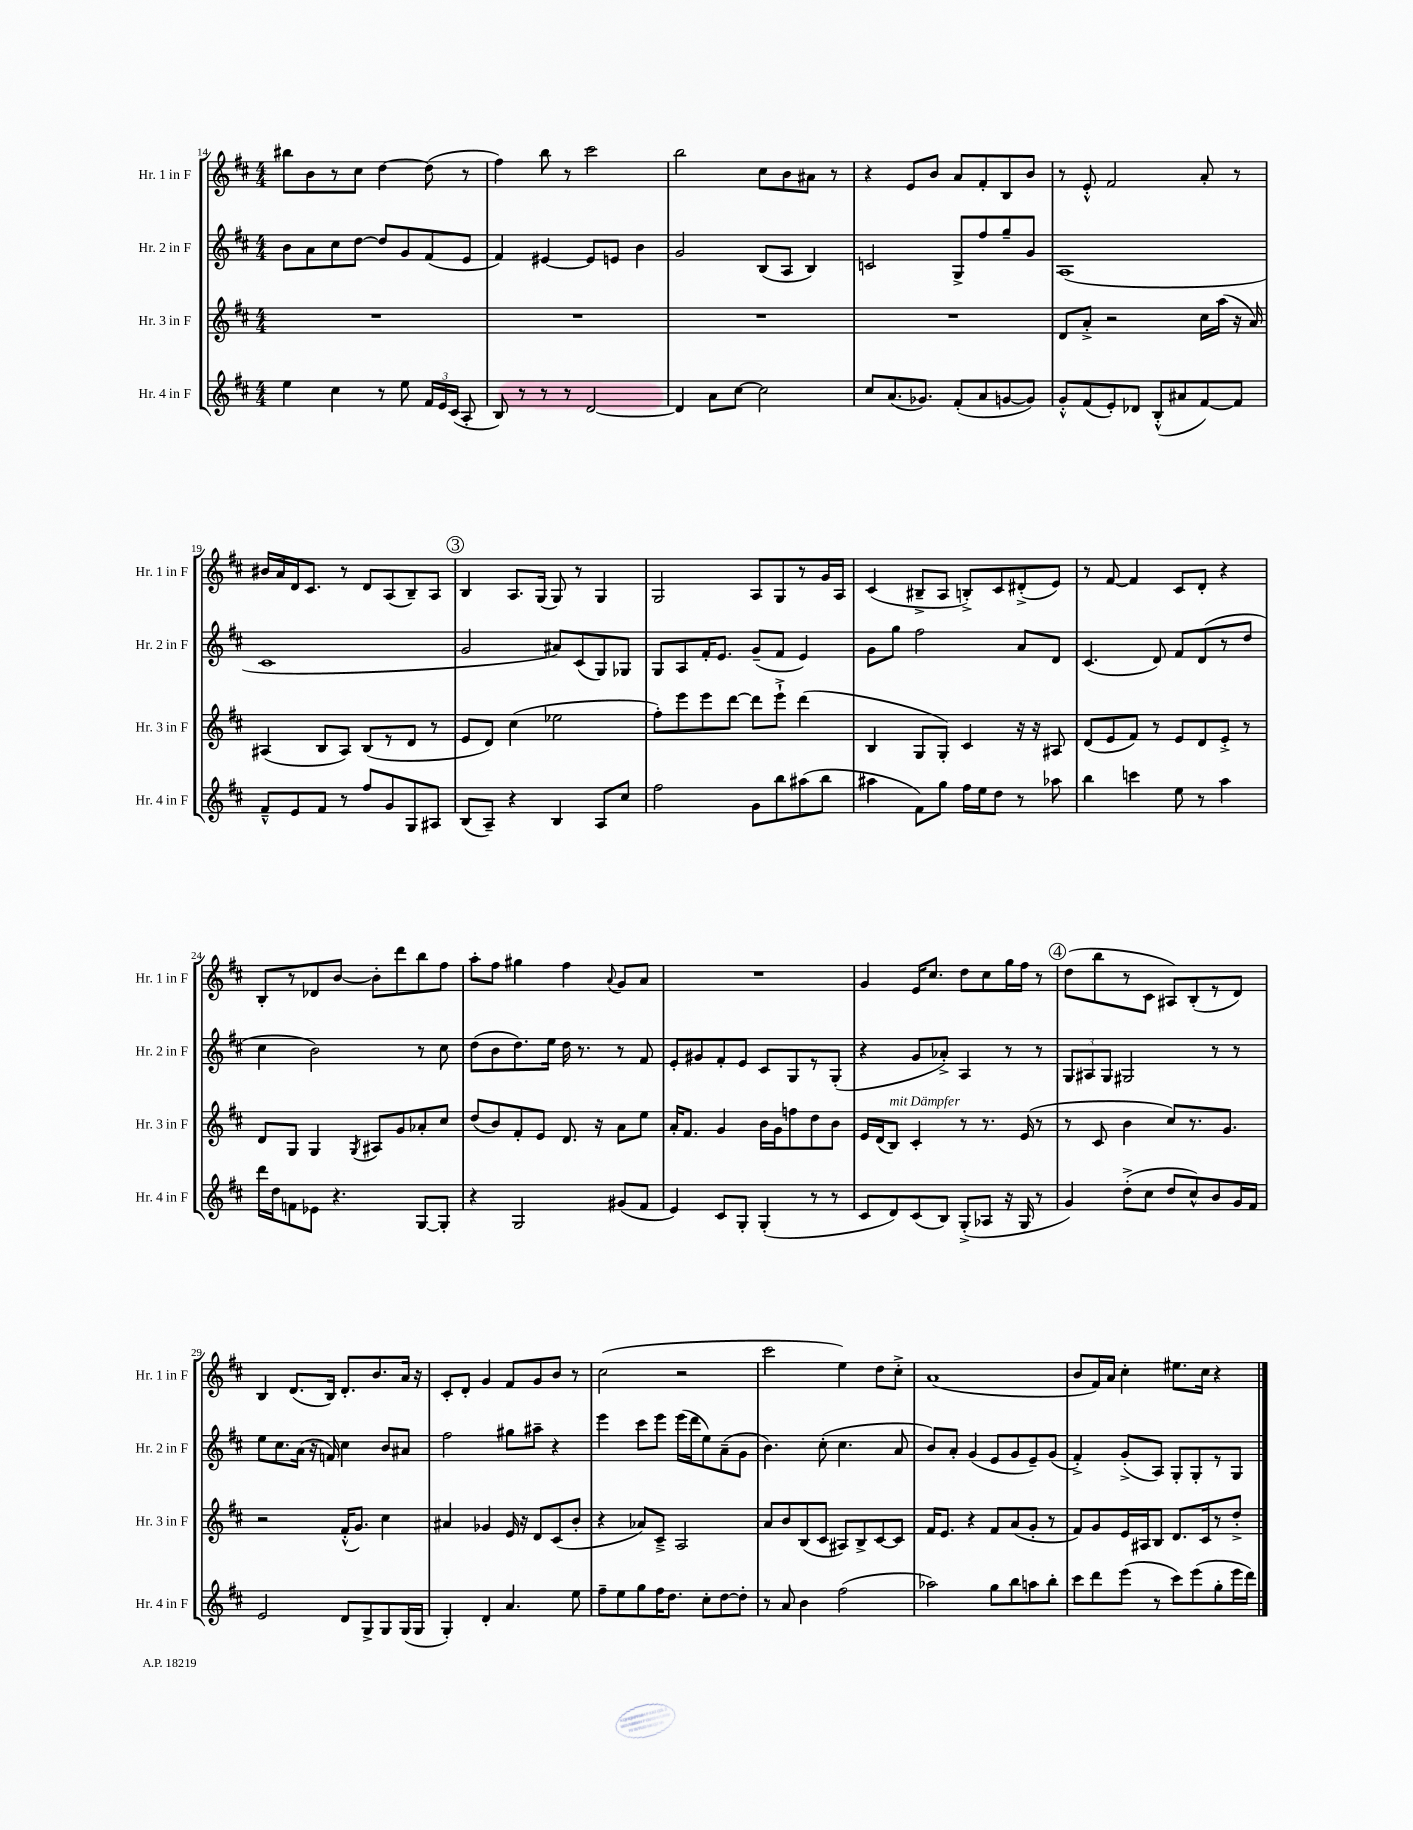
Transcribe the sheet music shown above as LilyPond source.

<<
\new StaffGroup <<
\new Staff = "s0" \with { instrumentName = "Hr. 1 in F" shortInstrumentName = "Hr. 1 in F" } {
    \clef treble \key d \major \numericTimeSignature \time 4/4
    \autoBeamOff bis''8[ b'8 r8 cis''8] d''4~ d''8( r8 |
    fis''4) b''8 r8 cis'''2 |
    b''2 cis''8[ b'8 ais'8] r8 |
    r4 e'8[ b'8] a'8[ fis'8-. b8 b'8] |
    r8 e'8-.-^ fis'2 a'8-. r8 |
    bis'16[ a'16 d'16 cis'8.] r8 d'8[ a8( b8--) a8] |
    \mark \markup { \circle "3" } b4 a8.[ g16]( g8) r8 g4 |
    g2 a8[ g8 r8 g'16 a16] |
    cis'4( bis8[---> a8] b8[-.->) cis'8 dis'8-.->( e'8]) |
    r8 fis'8~ fis'4 cis'8[ d'8]-. r4 |
    b8[-. r8 des'8 b'8]~ b'8[-. d'''8 b''8 fis''8] |
    a''8[-. fis''8] gis''4 fis''4 \appoggiatura { a'8 } g'8[ a'8] |
    R1 |
    g'4 e'16[ cis''8.] d''8[ cis''8 g''16 fis''16] r8 |
    \mark \markup { \circle "4" } d''8[( b''8 r8 cis'8] ais8[) b8-.( r8 d'8]) |
    b4 d'8.[( b16]) d'8.[-. b'8. a'16] r16 |
    cis'8[-. d'8]-. g'4 fis'8[ g'8 b'8] r8 |
    cis''2( r2 |
    cis'''2 e''4) d''8[ cis''8]-.-> |
    a'1( |
    b'8[ fis'16) a'16] cis''4-. eis''8.[ cis''16] r4 \bar "|." |
}
\new Staff = "s1" \with { instrumentName = "Hr. 2 in F" shortInstrumentName = "Hr. 2 in F" } {
    \clef treble \key d \major \numericTimeSignature \time 4/4
    \autoBeamOff b'8[ a'8 cis''8 d''8]~ d''8[ g'8 fis'8( e'8] |
    fis'4) eis'4~ eis'8[ e'8] b'4 |
    g'2 b8[( a8] b4) |
    c'2 g8[-> fis''8 g''8-- g'8] |
    a1( |
    cis'1 |
    \mark \markup { \circle "3" } g'2 ais'8[) cis'8( g8) ges8] |
    g8[ a8 fis'16-. e'8.] g'8[--( fis'8] e'4) |
    g'8[ g''8] fis''2 a'8[ d'8] |
    cis'4.( d'8) fis'8[ d'8( r8 d''8] |
    cis''4 b'2) r8 cis''8 |
    d''8[( b'8 d''8.) e''16] d''16 r8. r8 fis'8 |
    e'8[-. gis'8 fis'8-. e'8] cis'8[ g8 r8 g8]-.( |
    r4 g'8[ aes'8]-.->) a4 r8 r8 |
    \mark \markup { \circle "4" } \tuplet 3/2 { g8[ ais8 g8] } gis2 r8 r8 |
    e''8[ cis''8. a'16]( r16 f'16) cis''4 b'8[ ais'8] |
    fis''2 gis''8[ ais''8]-- r4 |
    e'''4 cis'''8[ e'''8] e'''16[( d'''16 e''8) a'8--( g'8] |
    b'4.) cis''8-.( cis''4. a'8 |
    b'8[) a'8]-. g'4( e'8[ g'8 e'8--) g'8]( |
    fis'4-.->) g'8[-.->( a8]) g8[-. g8-. r8 g8] \bar "|." |
}
\new Staff = "s2" \with { instrumentName = "Hr. 3 in F" shortInstrumentName = "Hr. 3 in F" } {
    \clef treble \key d \major \numericTimeSignature \time 4/4
    \autoBeamOff R1 |
    R1 |
    R1 |
    R1 |
    d'8[ a'8]-.-> r2 cis''16[ a''16]( r16 a'16) |
    ais4( b8[ ais8]) b8[( r8 d'8] r8 |
    \mark \markup { \circle "3" } e'8[ d'8]) cis''4( ees''2 |
    fis''8[-.) e'''8 e'''8 d'''8]~ d'''8[ e'''8]-!-> d'''4( |
    b4 g8[ g8]-.) cis'4 r16 r16 ais8 |
    d'8[( e'8 fis'8]) r8 e'8[ d'8 e'8]-.-> r8 |
    d'8[ g8] g4 \acciaccatura { g8 } ais8[ g'8 aes'8-. cis''8] |
    d''8[( b'8) fis'8-. e'8] d'8. r16 a'8[ e''8] |
    a'16[-. fis'8.] g'4 b'16[ g'16 f''8 d''8 b'8] |
    e'16[ d'16( b8]^\markup { \italic "mit Dämpfer" }) cis'4-. r8 r8. e'16( r8 |
    \mark \markup { \circle "4" } r8 cis'8 b'4 cis''8[) r8. g'8.] |
    r2 fis'16[-.-^( g'8.]) cis''4 |
    ais'4 ges'4 e'16 r16 d'8[ cis'8( b'8]-. |
    r4 aes'8[) cis'8]---> a2 |
    a'8[ b'8 b8( cis'8] ais8[) b8-> cis'8~ cis'8] |
    fis'16[ e'8.] r4 fis'8[ a'8( g'8]-. r8 |
    fis'8[) g'8 e'16 ais16 b8] d'8.[ cis'16 r8 d''8]-.-> \bar "|." |
}
\new Staff = "s3" \with { instrumentName = "Hr. 4 in F" shortInstrumentName = "Hr. 4 in F" } {
    \clef treble \key d \major \numericTimeSignature \time 4/4
    \autoBeamOff e''4 cis''4 r8 e''8 \tuplet 3/2 { fis'16[ e'16 cis'16]( } a8-. |
    b8) r8 r8 r8 d'2~ |
    d'4 a'8[ cis''8]~ cis''2 |
    cis''8[ a'8.( ges'8.]) fis'8[-.( a'8 g'8~ g'8]) |
    g'8[-.-^ fis'8( e'8-.) des'8] b8[-.-^( ais'8 fis'8~) fis'8] |
    fis'8[---^ e'8 fis'8] r8 fis''8[ g'8 g8 ais8] |
    \mark \markup { \circle "3" } b8[( a8]--) r4 b4 a8[ cis''8] |
    fis''2 g'8[ b''8 ais''8( b''8] |
    ais''4 fis'8[) g''8] fis''16[ e''16 d''8] r8 aes''8 |
    b''4 c'''4 e''8 r8 a''4 |
    d'''16[ d''16 f'8 ees'8] r4. g8[~ g8]-. |
    r4 g2 gis'8[( fis'8] |
    e'4) cis'8[ g8]-. g4-.( r8 r8 |
    cis'8[ d'8) cis'8( b8]) g8[-.->( aes8] r16 g16 r8 |
    \mark \markup { \circle "4" } g'4) d''8[-.->( cis''8] d''8[ cis''8-^) b'8 g'16 fis'16] |
    e'2 d'8[ g8-> g8 g16( g16] |
    g4-.) d'4-. a'4. e''8 |
    fis''8[-- e''8 g''8 fis''16 d''8.] cis''8[-. d''8~ d''8]-. |
    r8 a'8 b'4 fis''2( |
    aes''2) g''8[ b''8 a''8 b''8]-. |
    cis'''8[ d'''8 e'''8]( r8 cis'''8[) e'''8( g''8-. e'''16 d'''16]) \bar "|." |
}
>>
>>
\layout { \context { \Score currentBarNumber = #14 } }
